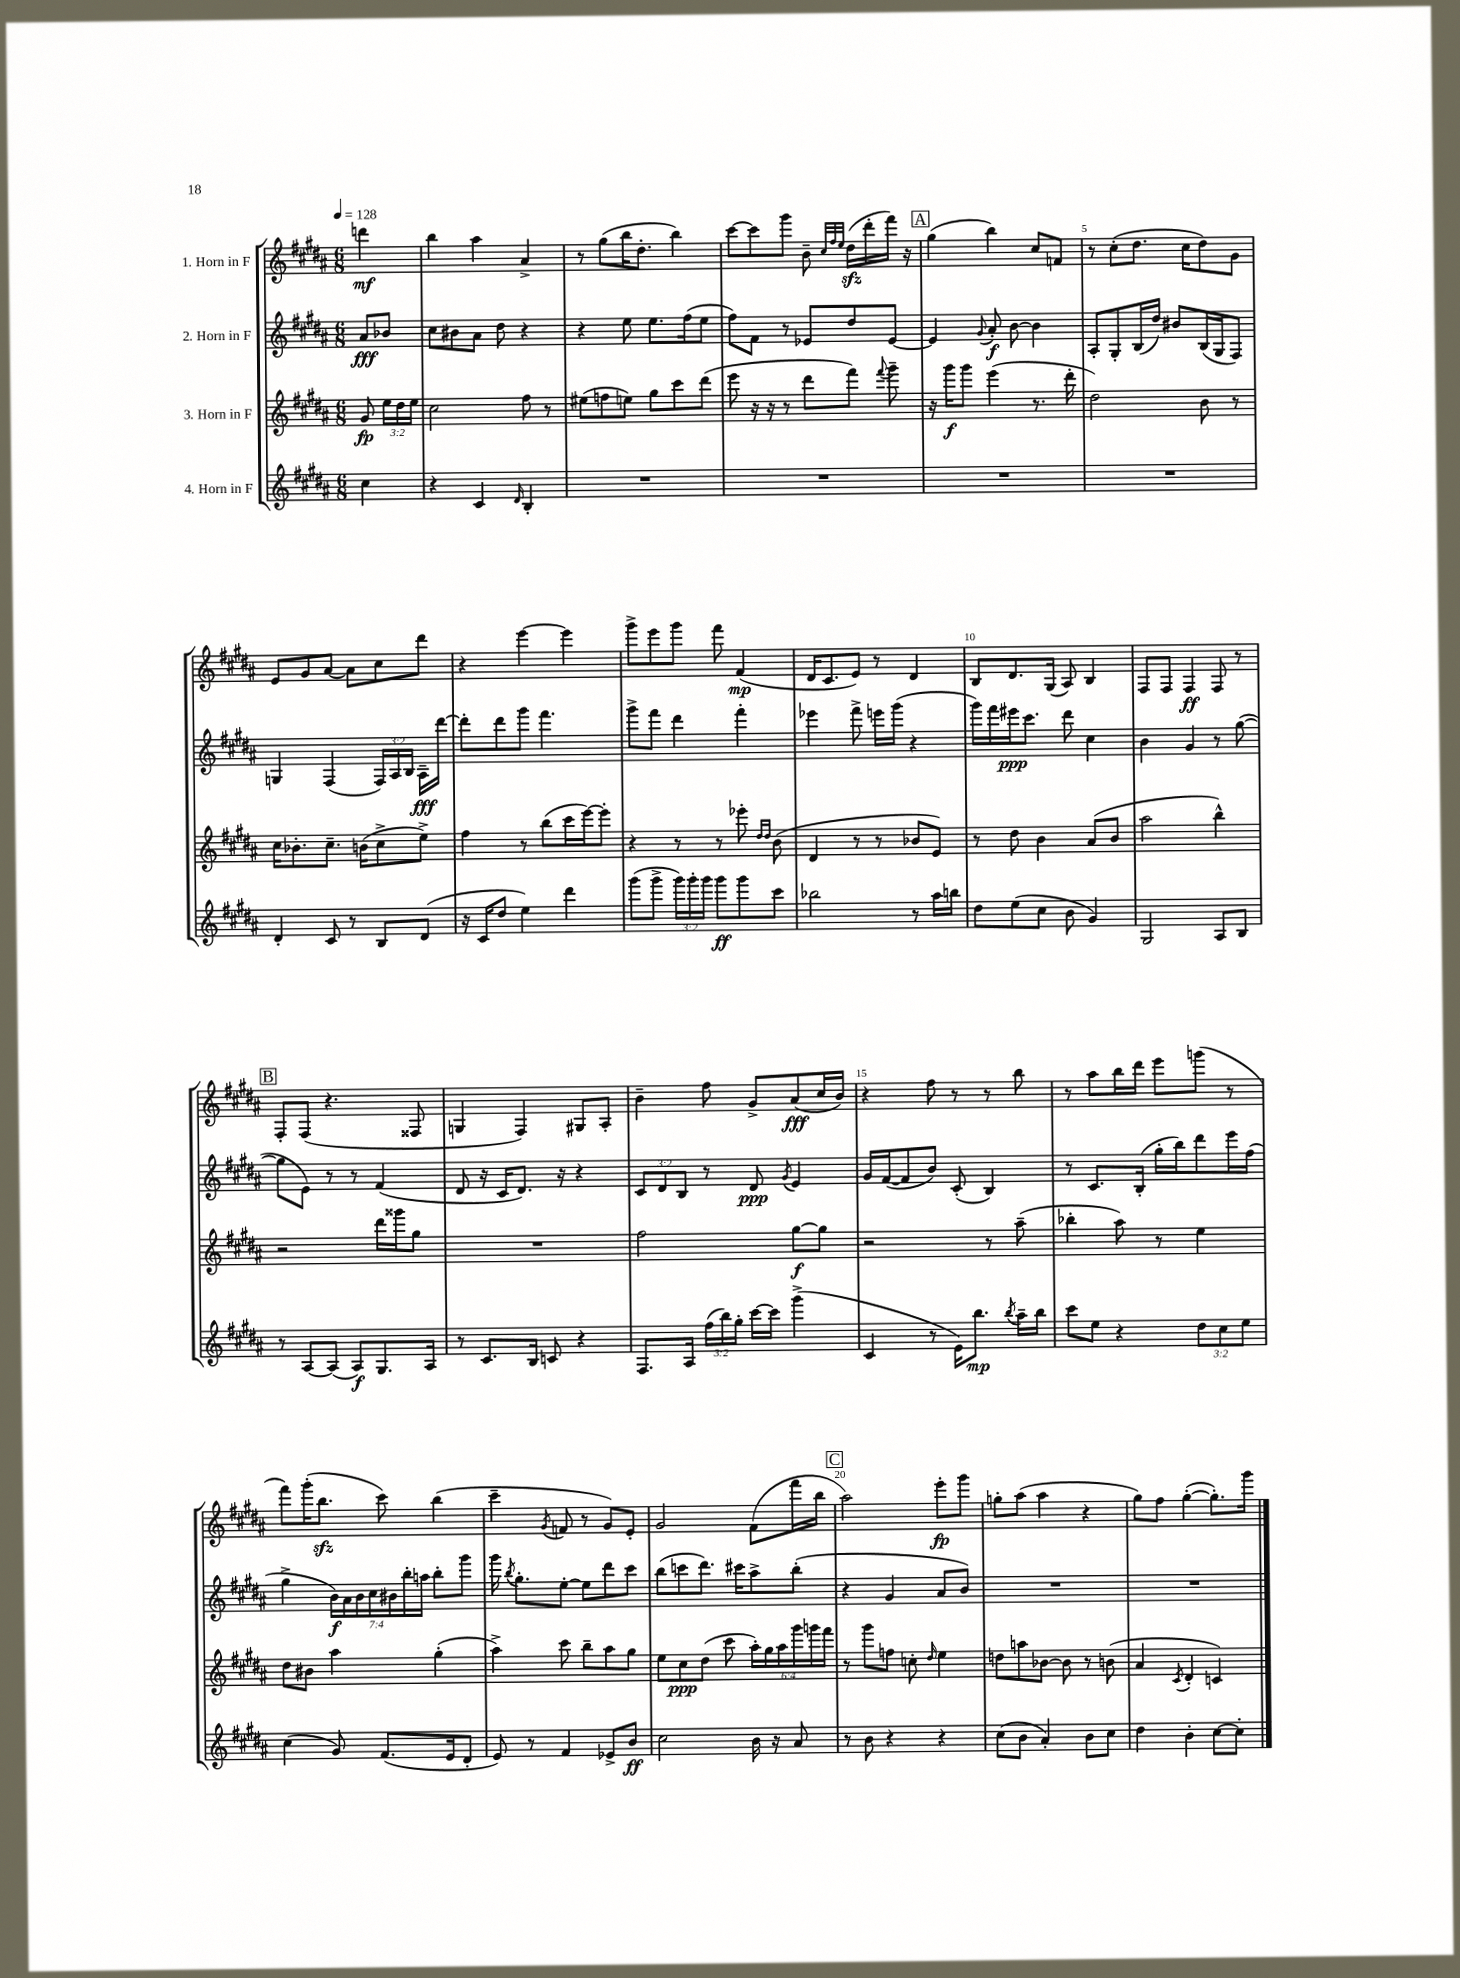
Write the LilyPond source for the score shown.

<<
\new StaffGroup <<
\new Staff = "s0" \with { instrumentName = "1. Horn in F" } {
    \clef treble \key b \major \numericTimeSignature \time 6/8 \partial 4 \tempo 4 = 128
    \autoBeamOff d'''4\mf |
    b''4 ais''4 ais'4-> |
    r8 gis''8[( b''16 dis''8.]-. b''4) |
    cis'''8[~ cis'''8 gis'''8] b'8-- \grace { cis''32[ fis''32 e''32] } dis''16[\sfz( dis'''16-. fis'''16]) r16 |
    \mark \markup { \box "A" } gis''4( b''4) cis''8[ f'8] |
    r8 cis''8[-.( dis''8.] cis''16[ dis''8) gis'8] |
    e'8[ gis'8 ais'8]~ ais'8[ cis''8 dis'''8] |
    r4 e'''4~ e'''4 |
    gis'''8[-> e'''8 gis'''8] fis'''8 fis'4\mp( |
    dis'16[ cis'8. e'8]) r8 dis'4 |
    b8[ dis'8. gis16]( ais8) b4 |
    fis8[ fis8] fis4\ff fis8 r8 |
    \mark \markup { \box "B" } fis8[-. fis8]( r4. fisis8 |
    g4 fis4) gis8[ ais8]-. |
    b'4-- fis''8 gis'8[-> ais'8\fff( cis''16 b'16]) |
    r4 fis''8 r8 r8 b''8 |
    r8 ais''8[ b''16 dis'''16] e'''8[ g'''8]( r8 |
    fis'''8[) gis'''16-.( b''8.]\sfz cis'''8) b''4( |
    cis'''4-- \acciaccatura { gis'8 } f'8 r8 gis'8[) e'8]-. |
    gis'2 fis'8[( fis'''16 b''16] |
    \mark \markup { \box "C" } ais''2) e'''8[-.\fp gis'''8] |
    g''8[-. ais''8]( ais''4 r4 |
    gis''8[) fis''8] gis''4~-.( gis''8.[-.) gis'''16] \bar "|." |
}
\new Staff = "s1" \with { instrumentName = "2. Horn in F" } {
    \clef treble \key b \major \numericTimeSignature \time 6/8 \override Staff.TupletNumber.text = #tuplet-number::calc-fraction-text \partial 4
    \autoBeamOff ais'8[\fff bes'8] |
    cis''8[ bis'8 ais'8] dis''8 r4 |
    r4 e''8 e''8.[ fis''16( e''8] |
    fis''8[) fis'8] r8 ees'8[ dis''8 ees'8]~ |
    \mark \markup { \box "A" } ees'4 \appoggiatura { gis'8 } ais'8-.\f b'8~ b'4 |
    ais8[-. gis8-. b16( dis''16]) bis'8[ b16( gis16 fis8]) |
    g4 fis4( \tuplet 3/2 { fis16[) ais16 b16] } ais16[--\fff dis'''16]~ |
    dis'''8[-. dis'''8 gis'''8] fis'''4. |
    gis'''8[-> fis'''8] dis'''4 fis'''4-. |
    ees'''4 fis'''8-> e'''16[ gis'''16]( r4 |
    gis'''16[) fis'''16 eis'''16\ppp cis'''8.] dis'''8 cis''4 |
    b'4 gis'4 r8 gis''8~( |
    \mark \markup { \box "B" } gis''8[ e'8]) r8 r8 fis'4( |
    dis'8 r16 cis'16[ dis'8.]) r16 r4 |
    \tuplet 3/2 { cis'8[ dis'8 b8] } r8 dis'8\ppp \acciaccatura { gis'8 } e'4 |
    gis'16[ fis'16~( fis'8 b'8]) cis'8-.( b4) |
    r8 cis'8.[ b16]-.( gis''16[-. b''16) dis'''8 e'''16 fis''16]( |
    gis''4-> \tuplet 7/4 { b'16[\f) ais'16 b'16 cis''16 bis'16 b''16-. a''16] } b''8[-. gis'''8] |
    gis'''16 \acciaccatura { b''8 } gis''8.[-. e''8]~-. e''8[ dis'''8 cis'''8] |
    b''8[( c'''8 dis'''8.]) cis'''16[ ais''8-> b''8]-.( |
    \mark \markup { \box "C" } r4 gis'4 ais'8[ b'8]) |
    R2. |
    R2. \bar "|." |
}
\new Staff = "s2" \with { instrumentName = "3. Horn in F" } {
    \clef treble \key b \major \numericTimeSignature \time 6/8 \override Staff.TupletNumber.text = #tuplet-number::calc-fraction-text \partial 4
    \autoBeamOff gis'8\fp \tuplet 3/2 { e''16[ dis''16 e''16] } |
    cis''2 fis''8 r8 |
    eis''8[( f''8 e''8]) gis''8[ cis'''8 dis'''8]( |
    e'''8 r16 r16 r8 dis'''8[ fis'''8]) \appoggiatura { fis'''8 } gis'''8-- |
    \mark \markup { \box "A" } r16 gis'''16[\f gis'''8] e'''4( r8. dis'''16-. |
    dis''2) b'8 r8 |
    cis''16[ bes'8.-. cis''8.]-- b'16[( cis''8-> e''8]->) |
    fis''4 r8 b''8[( cis'''16 e'''16~) e'''8]-. |
    r4 r8 r8 ees'''8-. \grace { dis''16[ dis''16] } b'8( |
    dis'4 r8 r8 bes'8[ e'8]) |
    r8 dis''8 b'4 ais'8[( b'8] |
    ais''2 b''4-^) |
    \mark \markup { \box "B" } r2 dis'''16[ gisis'''16 gis''8] |
    R2. |
    fis''2 gis''8[~\f gis''8] |
    r2 r8 ais''8--( |
    bes''4-. ais''8) r8 e''4 |
    dis''8[ bis'8] ais''4 gis''4-.( |
    ais''4->) cis'''8 b''8[-- ais''8 gis''8] |
    e''8[ cis''8\ppp dis''8]( cis'''8 \tuplet 6/4 { ais''16[-.) gis''16 ais''16 gis'''16 g'''16 fis'''16] } |
    \mark \markup { \box "C" } r8 gis'''8[ f''8] c''8-. \grace { dis''16 } e''4 |
    d''8[ a''8 bes'8]~ bes'8 r8 b'8( |
    ais'4 \acciaccatura { cis'8 } dis'4-. c'4) \bar "|." |
}
\new Staff = "s3" \with { instrumentName = "4. Horn in F" } {
    \clef treble \key b \major \numericTimeSignature \time 6/8 \override Staff.TupletNumber.text = #tuplet-number::calc-fraction-text \partial 4
    \autoBeamOff cis''4 |
    r4 cis'4 \grace { dis'16 } b4-. |
    R2. |
    R2. |
    \mark \markup { \box "A" } R2. |
    R2. |
    dis'4-. cis'8 r8 b8[ dis'8]( |
    r16 cis'16[ dis''8] e''4) dis'''4 |
    gis'''8[( gis'''8]-> \tuplet 3/2 { gis'''16[) gis'''16-. gis'''16] } gis'''8[\ff gis'''8 cis'''8] |
    bes''2 r8 ais''16[ b''16] |
    dis''8[ e''8( cis''8] b'8 gis'4) |
    gis2 ais8[ b8] |
    \mark \markup { \box "B" } r8 ais8[~ ais8]( ais8[\f) gis8. ais16] |
    r8 cis'8.[ b16] c'8 r4 |
    fis8.[ ais16] \tuplet 3/2 { fis''16[( b''16) gis''16]-. } cis'''16[~ cis'''16] gis'''4->( |
    cis'4 r8 e'16[) b''8.]\mp \acciaccatura { b''8 } ais''16[-- b''16] |
    cis'''8[ e''8] r4 \tuplet 3/2 { dis''8[ cis''8 e''8] } |
    cis''4( gis'8) fis'8.[( e'16 dis'8]-. |
    e'8) r8 fis'4 ees'8[-> b'8]\ff |
    cis''2 b'16 r16 ais'8 |
    \mark \markup { \box "C" } r8 b'8 r4 r4 |
    cis''8[( b'8] ais'4-.) b'8[ cis''8] |
    dis''4 b'4-. cis''8[~ cis''8]-. \bar "|." |
}
>>
>>
\layout { \context { \Score \override BarNumber.break-visibility = ##(#f #t #t) barNumberVisibility = #(every-nth-bar-number-visible 5) } }
